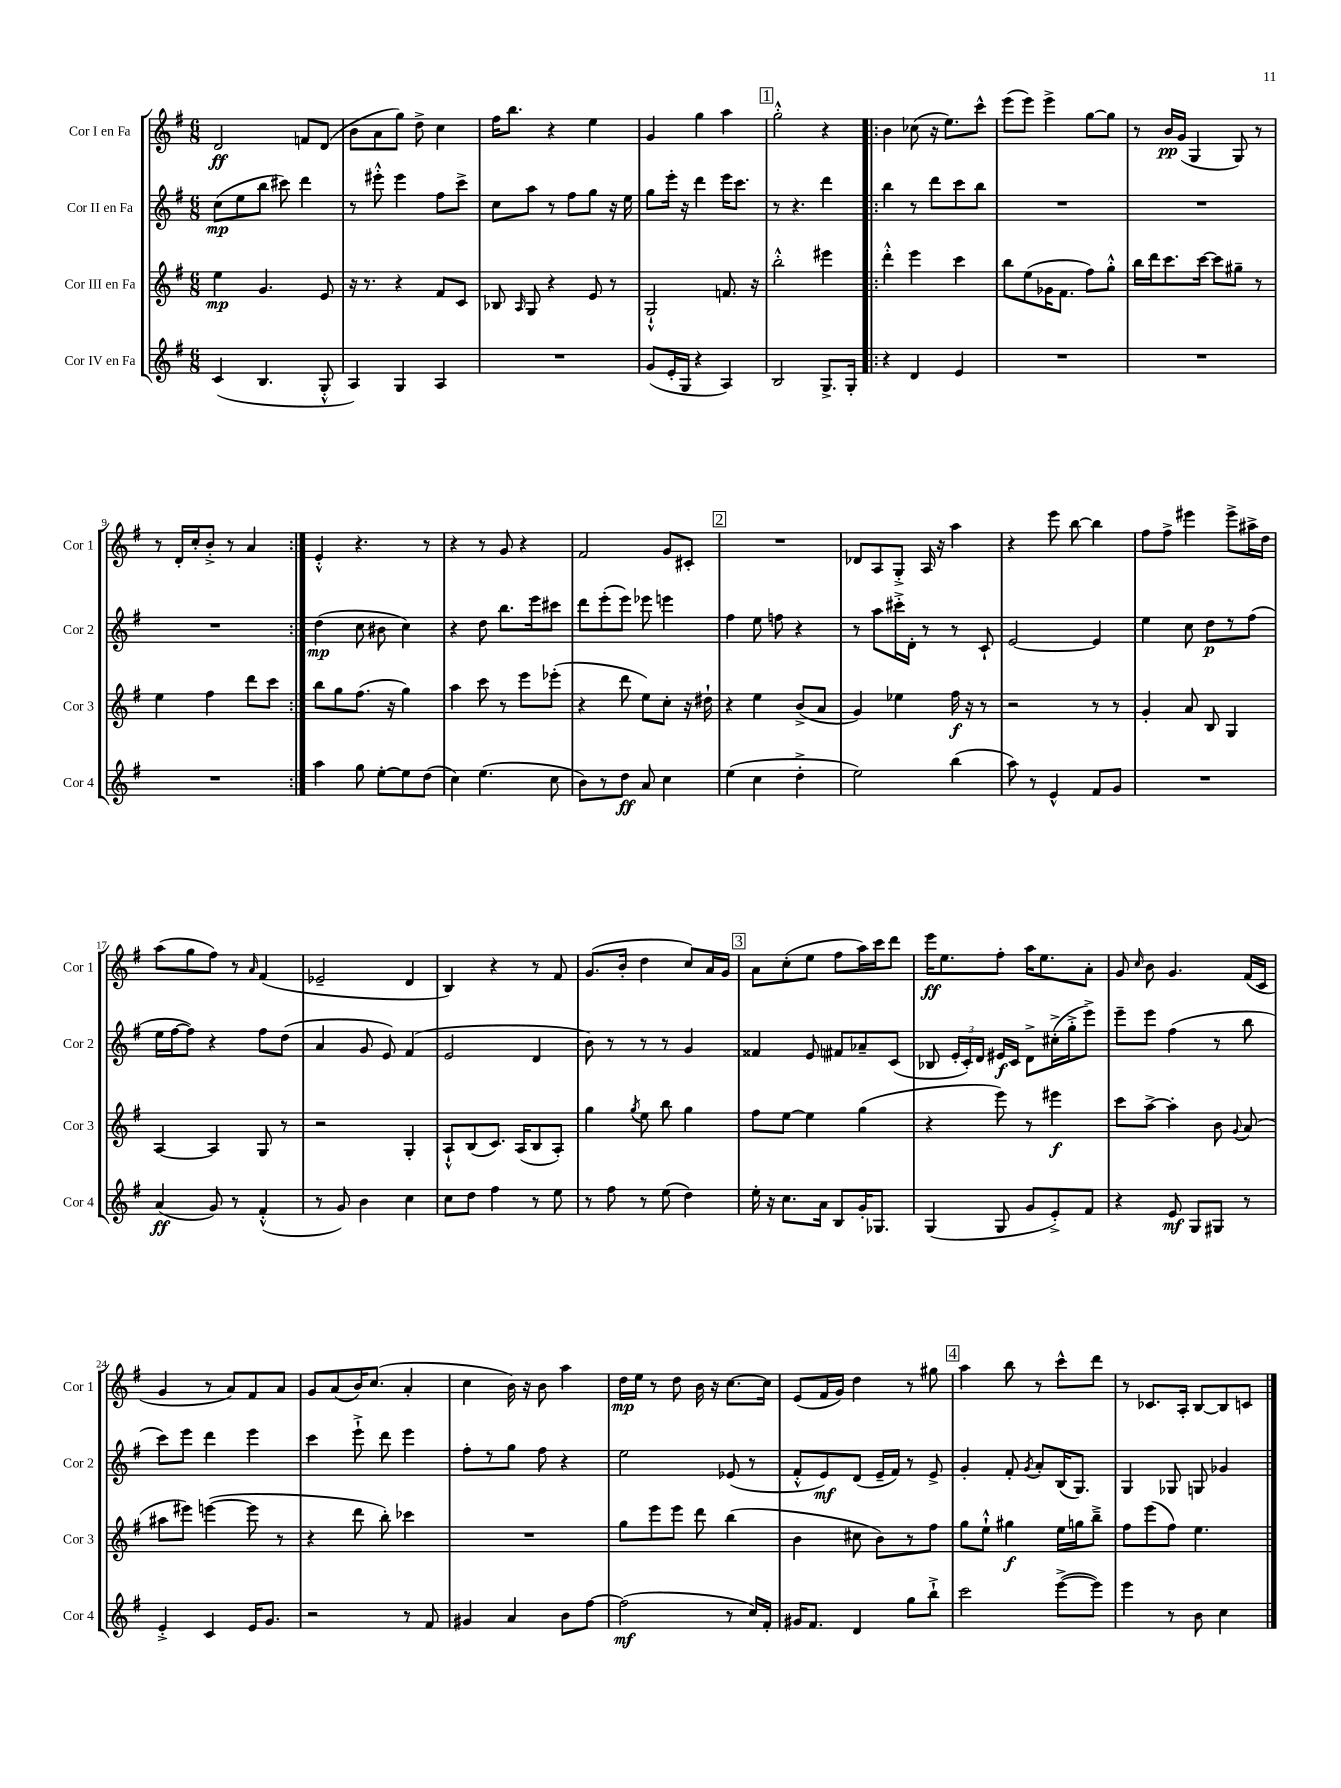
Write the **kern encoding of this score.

**kern	**dynam	**kern	**dynam	**kern	**dynam	**kern	**dynam
*part4	*part4	*part3	*part3	*part2	*part2	*part1	*part1
*staff4	*staff4	*staff3	*staff3	*staff2	*staff2	*staff1	*staff1
*I"Cor IV en Fa	*	*I"Cor III en Fa	*	*I"Cor II en Fa	*	*I"Cor I en Fa	*
*I'Cor 4	*	*I'Cor 3	*	*I'Cor 2	*	*I'Cor 1	*
*clefG2	*	*clefG2	*	*clefG2	*	*clefG2	*
*k[f#]	*	*k[f#]	*	*k[f#]	*	*k[f#]	*
*M6/8	*	*M6/8	*	*M6/8	*	*M6/8	*
=1	=1	=1	=1	=1	=1	=1	=1
(4c/	.	4ee\	mp	(8cc\L	mp	2d/	ff
.	.	.	.	8ee\	.	.	.
4.B/	.	4.g/	.	8bb\J	.	.	.
.	.	.	.	8ccc#X\)	.	.	.
.	.	.	.	4ddd\	.	8fn/L	.
8G'^^/	.	8e/	.	.	.	(8d/J	.
=2	=2	=2	=2	=2	=2	=2	=2
4A/)	.	16r	.	8r	.	8b\L	.
.	.	8.r	.	.	.	.	.
.	.	.	.	8eee#X'^^\	.	8a\	.
4G/	.	4r	.	4eee#\	.	8gg\J)	.
.	.	.	.	.	.	8dd^\	.
4A/	.	8f#/L	.	8ff#\L	.	4cc\	.
.	.	8c/J	.	8ccc^\J	.	.	.
=3	=3	=3	=3	=3	=3	=3	=3
2.r	.	8B-X/	.	8cc\L	.	16ff#\KL	.
.	.	.	.	.	.	8.bb\J	.
.	.	16qqA/	.	.	.	.	.
.	.	8G/	.	8aa\J	.	.	.
.	.	4r	.	8r	.	4r	.
.	.	.	.	8ff#\L	.	.	.
.	.	8e/	.	8gg\J	.	4ee\	.
.	.	8r	.	16r	.	.	.
.	.	.	.	16ee\	.	.	.
=4	=4	=4	=4	=4	=4	=4	=4
(8g/L	.	2G`^^/	.	8gg\L	.	4g/	.
16e'/L	.	.	.	16eee'\Jk	.	.	.
16G/JJ	.	.	.	16r	.	.	.
4r	.	.	.	4ddd\	.	4gg\	.
4A/)	.	8.fn/	.	16eee\KL	.	4aa\	.
.	.	.	.	8.ccc\J	.	.	.
.	.	16r	.	.	.	.	.
!!LO:REH:place=s1:t=1
=5	=5	=5	=5	=5	=5	=5	=5
2B/	.	2bb'^^\	.	8r	.	2gg'^^\	.
.	.	.	.	4.r	.	.	.
8.G^/L	.	4eee#X\	.	4ddd\	.	4r	.
16G'/Jk	.	.	.	.	.	.	.
=6!|:	=6!|:	=6!|:	=6!|:	=6!|:	=6!|:	=6!|:	=6!|:
4r	.	4ddd'^^\	.	4bb\	.	4b\	.
4d/	.	4eee\	.	8r	.	(8cc-X\	.
.	.	.	.	8ddd\L	.	16r	.
.	.	.	.	.	.	8.ee\L)	.
4e/	.	4ccc\	.	8ccc\	.	.	.
.	.	.	.	8bb\J	.	8ccc^^\J	.
=7	=7	=7	=7	=7	=7	=7	=7
2.r	.	8bb\L	.	2.r	.	(8eee\L	.
.	.	(8ee\	.	.	.	8eee\J)	.
.	.	16g-X\K	.	.	.	4eee^\	.
.	.	8.f#\J	.	.	.	.	.
.	.	8ff#\L)	.	.	.	[8gg\L	.
.	.	8gg'^^\J	.	.	.	8gg\J]	.
=8	=8	=8	=8	=8	=8	=8	=8
2.r	.	16bb\LL	.	2.r	.	8r	.
.	.	16ddd\J	.	.	.	.	.
.	.	8.ccc\	.	.	.	16b/LL	pp
.	.	.	.	.	.	(16g/JJ	.
.	.	.	.	.	.	4G/	.
.	.	[16ccc\Jk	.	.	.	.	.
.	.	8ccc\L]	.	.	.	.	.
.	.	8gg#X~\J	.	.	.	8G/)	.
.	.	8r	.	.	.	8r	.
!!LO:LB:g=z
=9	=9	=9	=9	=9	=9	=9	=9
2.r	.	4ee\	.	2.r	.	8r	.
.	.	.	.	.	.	16d'/LL	.
.	.	.	.	.	.	16cc'/J	.
.	.	4ff#\	.	.	.	8b'^/J	.
.	.	.	.	.	.	8r	.
.	.	8ddd\L	.	.	.	4a/	.
.	.	8ccc\J	.	.	.	.	.
=10:|!	=10:|!	=10:|!	=10:|!	=10:|!	=10:|!	=10:|!	=10:|!
4aa\	.	8bb\L	.	(4dd\	mp	4e'^^/	.
.	.	8gg\	.	.	.	.	.
8gg\	.	(8.ff#\J	.	8cc\	.	4.r	.
[8ee'\L	.	.	.	8b#X\	.	.	.
.	.	16r	.	.	.	.	.
8ee\]	.	4gg\)	.	4cc\)	.	.	.
(8dd\J	.	.	.	.	.	8r	.
=11	=11	=11	=11	=11	=11	=11	=11
4cc\)	.	4aa\	.	4r	.	4r	.
(4.ee\	.	8ccc\	.	8dd\	.	8r	.
.	.	8r	.	8.bb\L	.	8g/	.
.	.	8eee\L	.	.	.	4r	.
.	.	.	.	16eee\k	.	.	.
8cc\	.	(8eee-X'\J	.	8ccc#X\J	.	.	.
=12	=12	=12	=12	=12	=12	=12	=12
8b\L)	.	4r	.	8ddd\L	.	2f#/	.
8r	.	.	.	(8eee'\	.	.	.
8dd\J	ff	8ddd\	.	8eee\J)	.	.	.
8a/	.	8ee\L)	.	8eee-X\	.	.	.
4cc\	.	8cc'\J	.	4eeen\	.	8g/L	.
.	.	16r	.	.	.	8c#X'/J	.
.	.	16dd#X`\	.	.	.	.	.
!!LO:REH:place=s1:t=2
=13	=13	=13	=13	=13	=13	=13	=13
(4ee\	.	4r	.	4ff#\	.	2.r	.
4cc\	.	4ee\	.	8ee\	.	.	.
.	.	.	.	8ffn\	.	.	.
4dd'^\	.	(8b^/L	.	4r	.	.	.
.	.	8a/J	.	.	.	.	.
=14	=14	=14	=14	=14	=14	=14	=14
2ee\)	.	4g/)	.	8r	.	8d-X/L	.
.	.	.	.	8aa\L	.	8A/	.
.	.	4ee-X\	.	16ccc#X'^\L	.	8G'^/J	.
.	.	.	.	16d'\JJ	.	.	.
.	.	.	.	8r	.	16A/	.
.	.	.	.	.	.	16r	.
(4bb\	.	16ff#\	f	8r	.	4aa\	.
.	.	16r	.	.	.	.	.
.	.	8r	.	8c`/	.	.	.
=15	=15	=15	=15	=15	=15	=15	=15
8aa\)	.	2r	.	[2e/	.	4r	.
8r	.	.	.	.	.	.	.
4e^^/	.	.	.	.	.	8eee\	.
.	.	.	.	.	.	[8bb\	.
8f#/L	.	8r	.	4e/]	.	4bb\]	.
8g/J	.	8r	.	.	.	.	.
=16	=16	=16	=16	=16	=16	=16	=16
2.r	.	4g'/	.	4ee\	.	8ff#\L	.
.	.	.	.	.	.	8ff#^\J	.
.	.	8a/	.	8cc\	.	4eee#X\	.
.	.	8B/	.	8dd\L	p	.	.
.	.	4G/	.	8r	.	8eee#^\L	.
.	.	.	.	(8ff#\J	.	16aa#X^\L	.
.	.	.	.	.	.	16dd\JJ	.
!!LO:LB:g=z
=17	=17	=17	=17	=17	=17	=17	=17
(4a/	ff	[4A/	.	16ee\LL	.	(8aa\L	.
.	.	.	.	[16ff#\J	.	.	.
.	.	.	.	8ff#\J])	.	8gg\	.
8g/)	.	4A/]	.	4r	.	8ff#\J)	.
8r	.	.	.	.	.	8r	.
.	.	.	.	.	.	16qqa/	.
(4f#'^^/	.	8G/	.	8ff#\L	.	(4f#/	.
.	.	8r	.	(8dd\J	.	.	.
=18	=18	=18	=18	=18	=18	=18	=18
8r	.	2r	.	4a/	.	2e-X~/	.
8g/)	.	.	.	.	.	.	.
4b\	.	.	.	8g/	.	.	.
.	.	.	.	8e/)	.	.	.
4cc\	.	4G'/	.	(4f#/	.	4d/	.
=19	=19	=19	=19	=19	=19	=19	=19
8cc\L	.	8A`^^/L	.	2e/	.	4B/)	.
8dd\J	.	(8B/	.	.	.	.	.
4ff#\	.	8.c/J)	.	.	.	4r	.
.	.	(16A/KL	.	.	.	.	.
8r	.	8B/	.	4d/	.	8r	.
8ee\	.	8A'/J)	.	.	.	8f#/	.
=20	=20	=20	=20	=20	=20	=20	=20
8r	.	4gg\	.	8b\)	.	(8.g/L	.
8ff#\	.	.	.	8r	.	.	.
.	.	.	.	.	.	16b'/Jk	.
.	.	8qgg/	.	.	.	.	.
8r	.	8ee\	.	8r	.	4dd\	.
(8ee\	.	8bb\	.	8r	.	.	.
4dd\)	.	4gg\	.	4g/	.	8cc/L)	.
.	.	.	.	.	.	16a/L	.
.	.	.	.	.	.	16g/JJ	.
!!LO:REH:place=s1:t=3
=21	=21	=21	=21	=21	=21	=21	=21
16ee'\	.	8ff#\L	.	4f##X/	.	8a\L	.
16r	.	.	.	.	.	.	.
8.cc\L	.	[8ee\J	.	.	.	(8cc'\	.
.	.	4ee\]	.	8e/	.	8ee\J	.
16a\Jk	.	.	.	.	.	.	.
8B/L	.	.	.	8f#X/L	.	8ff#\L	.
16g'/K	.	(4gg\	.	8a-X~/	.	16aa\L)	.
8.G-X/J	.	.	.	.	.	16ccc\J	.
.	.	.	.	(8c/J	.	8ddd\J	.
=22	=22	=22	=22	=22	=22	=22	=22
(4G/	.	4r	.	8B-X/	.	16eee\KL	ff
.	.	.	.	.	.	8.ee\	.
.	.	.	.	24e'/LL	.	.	.
.	.	.	.	24c'/)	.	.	.
.	.	.	.	24d/JJ	.	.	.
8G/	.	8eee\)	.	16e#X/LL	f	8ff#'\J	.
.	.	.	.	16c/JJ	.	.	.
8g/L	.	8r	.	8d^\L	.	16aa\KL	.
.	.	.	.	.	.	8.ee\	.
8e'^/)	.	4eee#X\	f	(16cc#X'^\L	.	.	.
.	.	.	.	16gg'^\J	.	.	.
8f#/J	.	.	.	8eee^\J)	.	8a'\J	.
=23	=23	=23	=23	=23	=23	=23	=23
4r	.	8ccc\L	.	8eee~\L	.	8g/	.
.	.	.	.	.	.	16qqcc/	.
.	.	[8aa^\J	.	8eee\J	.	8b\	.
8e/	mf	4aa'\]	.	(4ff#\	.	4.g/	.
8G/L	.	.	.	.	.	.	.
8G#X/J	.	8b\	.	8r	.	.	.
.	.	8qqg/	.	.	.	.	.
8r	.	(8a/	.	8bb\	.	(16f#/LL	.
.	.	.	.	.	.	16c/JJ	.
!!LO:LB:g=z
=24	=24	=24	=24	=24	=24	=24	=24
4e'^/	.	8aa#X\L	.	8ccc\L)	.	4g/	.
.	.	8eee#X\J)	.	8eee\J	.	.	.
4c/	.	([4eeen\	.	4ddd\	.	8r	.
.	.	.	.	.	.	8a/L)	.
16e/KL	.	8eee\]	.	4eee\	.	8f#/	.
8.g/J	.	.	.	.	.	.	.
.	.	8r	.	.	.	8a/J	.
=25	=25	=25	=25	=25	=25	=25	=25
2r	.	4r	.	4ccc\	.	8g/L	.
.	.	.	.	.	.	(8a/	.
.	.	8ddd\	.	8eee`^\	.	16b/K)	.
.	.	.	.	.	.	(8.cc/J	.
.	.	8bb'\)	.	8ddd\	.	.	.
8r	.	4ccc-X\	.	4eee\	.	4a'/	.
8f#/	.	.	.	.	.	.	.
=26	=26	=26	=26	=26	=26	=26	=26
4g#X/	.	2.r	.	8ff#'\L	.	4cc\	.
.	.	.	.	8r	.	.	.
4a/	.	.	.	8gg\J	.	16b\)	.
.	.	.	.	.	.	16r	.
.	.	.	.	8ff#\	.	8b\	.
8b\L	.	.	.	4r	.	4aa\	.
[8ff#\J	.	.	.	.	.	.	.
=27	=27	=27	=27	=27	=27	=27	=27
(2ff#\]	mf	8gg\L	.	2ee\	.	16dd\LL	mp
.	.	.	.	.	.	16ee\JJ	.
.	.	8eee\	.	.	.	8r	.
.	.	8eee\J	.	.	.	8dd\	.
.	.	8ddd\	.	.	.	16b\	.
.	.	.	.	.	.	16r	.
8r	.	(4bb\	.	(8e-X/	.	[8.cc\L	.
16cc/LL)	.	.	.	8r	.	.	.
16f#'/JJ	.	.	.	.	.	16cc\Jk]	.
=28	=28	=28	=28	=28	=28	=28	=28
16g#X/KL	.	4b\	.	8f#'^^/L	.	(8e/L	.
8.f#/J	.	.	.	.	.	.	.
.	.	.	.	8e/)	mf	16f#/L	.
.	.	.	.	.	.	16g/JJ)	.
4d/	.	8cc#X\	.	(8d/J	.	4dd\	.
.	.	8b\L)	.	16e~/LL	.	.	.
.	.	.	.	16f#/JJ)	.	.	.
8gg\L	.	8r	.	8r	.	8r	.
8bb`^\J	.	8ff#\J	.	8e^/	.	8gg#X\	.
!!LO:REH:place=s1:t=4
=29	=29	=29	=29	=29	=29	=29	=29
2ccc\	.	8gg\L	.	4g'/	.	4aa\	.
.	.	8ee`^^\J	.	.	.	.	.
.	.	4gg#X\	f	8f#'/	.	8bb\	.
.	.	.	.	8qg/	.	.	.
.	.	.	.	8a'/L	.	8r	.
([8eee^\L	.	16ee\LL	.	(16B/K	.	8ccc^^\L	.
.	.	16ggn\J	.	8.G/J)	.	.	.
8eee\J])	.	8bb~^\J	.	.	.	8ddd\J	.
=30	=30	=30	=30	=30	=30	=30	=30
4eee\	.	8ff#\L	.	4G/	.	8r	.
.	.	(8eee\	.	.	.	8.c-X/L	.
8r	.	8ff#\J)	.	8G-X/	.	.	.
.	.	.	.	.	.	16A'/Jk	.
8b\	.	4.ee\	.	8Gn/	.	[8B/L	.
4cc\	.	.	.	4g-X/	.	8B/]	.
.	.	.	.	.	.	8cn/J	.
==	==	==	==	==	==	==	==
*-	*-	*-	*-	*-	*-	*-	*-
